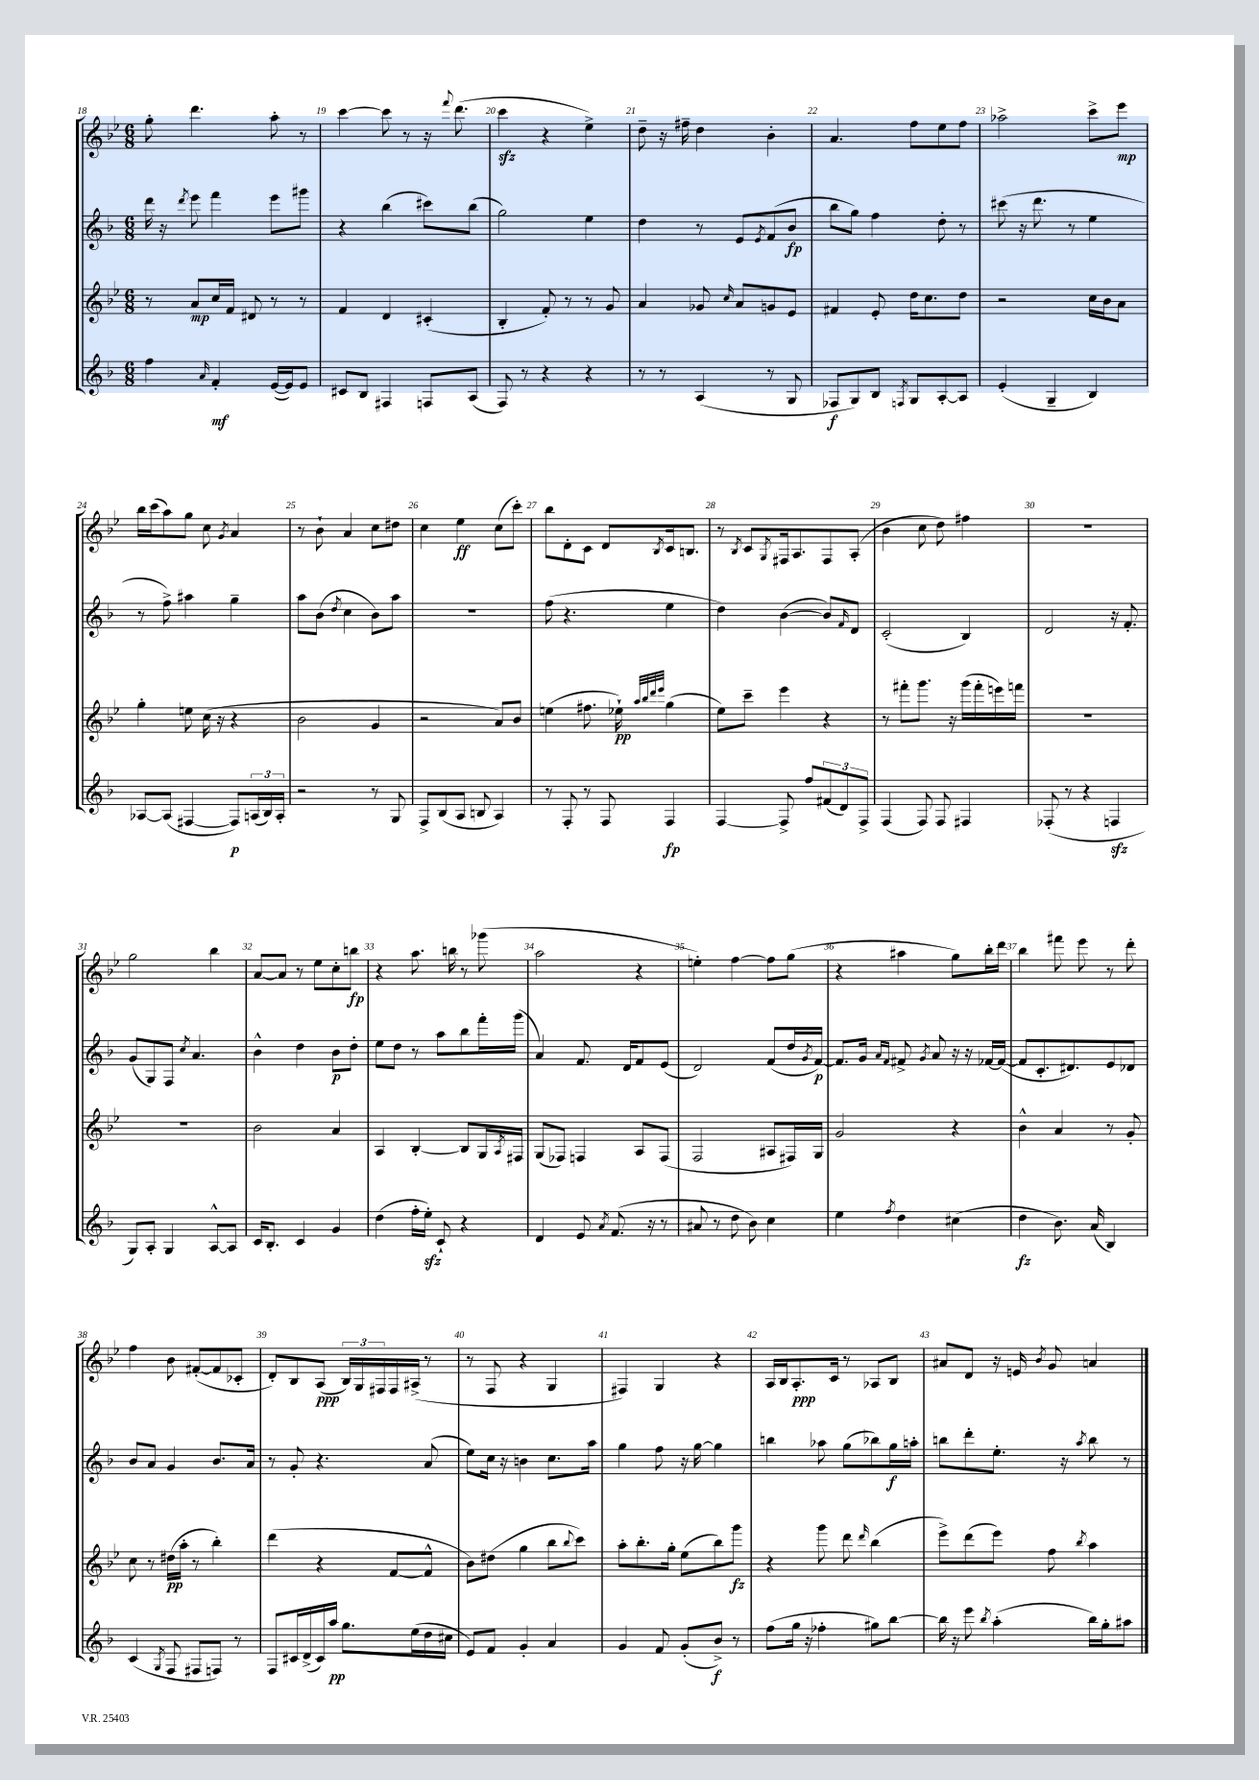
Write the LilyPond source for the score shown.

<<
\new StaffGroup <<
\new Staff = "s0" {
    \clef treble \key bes \major \numericTimeSignature \time 6/8
    g''8-. d'''4. a''8-. r8 |
    c'''4~ c'''8 r8 r16 \appoggiatura { f'''8 } d'''8.( |
    c'''4\sfz r4 ees''4->) |
    d''8-- r16 fis''16-- d''4 bes'4-. |
    a'4. f''8 ees''8 f''8 |
    aes''2-> c'''8-> ees'''8\mp |
    bes''16 c'''16( a''8) g''8 c''8 \acciaccatura { g'8 } a'4 |
    r8 bes'8-! a'4 c''8 dis''8 |
    c''4 ees''4\ff c''8( c'''8-.) |
    bes''8 d'8-. c'8 d'8 \acciaccatura { bes8 } c'16 b8. |
    r8 \acciaccatura { bes8 } c'8 \acciaccatura { g8 } fis16 a8. fis8 a8-.( |
    bes'4 c''8 d''8) fis''4 |
    R2. |
    g''2 bes''4 |
    a'8~ a'8 r8 ees''8 c''8-. b''8\fp |
    r4 a''8. b''16 r8 ges'''8( |
    a''2 r4 |
    e''4-.) f''4~ f''8 g''8( |
    r4 ais''4 g''8) bes''16-. d'''16 |
    bes''4 fis'''8 ees'''8 r8 d'''8-. |
    f''4 bes'8 fis'8~-.( fis'8 ces'8-. |
    d'8-.) bes8 a8\ppp( \tuplet 3/2 { bes16) g16 fis16 } fis16 ais16->( r8 |
    r8 f8 r4 g4 |
    fis4) g4 r4 |
    a16 bes16 a8.-.\ppp c'16 r8 aes8 bes8 |
    ais'8 d'8 r16 e'16 \acciaccatura { bes'8 } g'8 a'4 \bar "|." |
}
\new Staff = "s1" {
    \clef treble \key f \major \numericTimeSignature \time 6/8
    d'''16 r16 \acciaccatura { d'''8 } e'''8 f'''4 e'''8 gis'''8 |
    r4 bes''4( cis'''8) bes''8( |
    g''2) e''4 |
    d''4 r8 e'8 \acciaccatura { e'8 } f'8( bes'8\fp |
    bes''8 g''8) f''4 d''8-. r8 |
    cis'''8( r16 d'''8. r8 e''4 |
    r8 f''8->) ais''4 g''4-- |
    a''8 bes'8( \acciaccatura { d''8 } c''4 bes'8) a''8 |
    R2. |
    f''8( r4. e''4 |
    d''4) bes'4~( bes'8) \grace { f'16 } d'8 |
    c'2-.( bes4) |
    d'2 r16 f'8.-. |
    g'8( g8) f8 \acciaccatura { c''8 } a'4. |
    bes'4-^ d''4 bes'8\p d''8-. |
    e''8 d''8 r8 a''8 bes''8 f'''16-. g'''16( |
    a'4) f'8. d'16 f'8 e'8( |
    d'2) f'8( d''16 \acciaccatura { g'8 } f'16~\p) |
    f'8. g'16 \grace { a'16 f'16 } fis'8-> \acciaccatura { g'8 } a'8 r16 r16 fes'16~ fes'16~( |
    fes'8 c'8.-. dis'8.) e'8 des'8 |
    bes'8 a'8 g'4 bes'8. a'16 |
    r8 g'8-. r4. a'8( |
    e''8) c''16 r16 b'4 c''8. a''16 |
    g''4 f''8 r16 g''16~ g''4 |
    b''4 aes''8 g''8( bes''8) g''16\f a''16-. |
    b''8 d'''8-. e''8.-. r16 \acciaccatura { a''8 } b''8 r8 \bar "|." |
}
\new Staff = "s2" {
    \clef treble \key bes \major \numericTimeSignature \time 6/8
    r8 a'8\mp c''16 f'16 dis'8 r8 r8 |
    f'4 d'4 cis'4-.( |
    bes4-. f'8-.) r8 r8 g'8 |
    a'4 ges'8 \grace { c''16 } a'8 g'8 ees'8 |
    fis'4 ees'8-. d''16 c''8. d''8 |
    r2 c''16 bes'16 a'8 |
    g''4-. e''8 c''16( r16 r4 |
    bes'2 g'4 |
    r2 a'8) bes'8 |
    e''4( fis''8. ees''16-!\pp) \grace { a''32 bes''32 d'''32 ees'''32 } g''4( |
    ees''8) c'''8-- ees'''4 r4 |
    r8 fis'''8-. g'''8. r16 g'''16( fis'''16-. e'''16) f'''16 |
    R2. |
    R2. |
    bes'2 a'4 |
    a4 bes4~-. bes8 g16 \acciaccatura { a8 } fis16 |
    g8( fes8) f4 a8 f8( |
    f2 ais8 fis16) g16 |
    g'2 r4 |
    bes'4-^ a'4 r8 g'8-. |
    c''8 r8 dis''16\pp( a''16-. r8 bes''4-.) |
    d'''4( r4 f'8~ f'8-^ |
    bes'8) dis''8( g''4 bes''8 \appoggiatura { bes''8 } c'''8) |
    a''8-. bes''8.-. g''16-. ees''8( bes''8) g'''8\fz |
    r4 g'''8 d'''8 \grace { d'''16 } bes''4( |
    ees'''8->) d'''8( ees'''8) f''8 \acciaccatura { bes''8 } a''4 \bar "|." |
}
\new Staff = "s3" {
    \clef treble \key f \major \numericTimeSignature \time 6/8
    f''4 \grace { a'16 } f'4-.\mf e'16~( e'16) e'8 |
    cis'8 bes8 fis4 f8 a8( |
    f8) r8 r4 r4 |
    r8 r8 a4( r8 g8 |
    fes8\f g8) bes8 \acciaccatura { f8 } g8 a8~-. a8 |
    e'4-.( g4-- bes4) |
    aes8~ aes8( fis4~ fis8\p) \tuplet 3/2 { a16( bes16) a16-. } |
    r2 r8 g8 |
    f8-> bes8( a8 b8 a4) |
    r8 f8-. r8 f8 f4\fp |
    f4~ f8-> f''8 \tuplet 3/2 { fis'8( d'8) f8-> } |
    f4( f8) f8 fis4 |
    fes8-.( r8 r4 f4\sfz |
    g8) a8-. g4 a8~-^ a8 |
    c'16 bes8.-. c'4 g'4 |
    d''4( f''16-. e''16-.\sfz) c'8-! r4 |
    d'4 e'8 \acciaccatura { a'8 } f'8.( r16 r8 |
    ais'8 r8 d''8 bes'8) c''4 |
    e''4 \acciaccatura { f''8 } d''4 cis''4( |
    d''4\fz bes'8.) a'16( bes4) |
    c'4( \acciaccatura { g8 } f8 fis8 f8) r8 |
    f8 cis'16 d'16->( cis'16) a''16\pp g''8. e''16( d''16 cis''16 |
    e'8) f'8 g'4-. a'4 |
    g'4 f'8 g'8-.( bes'8->\f) r8 |
    f''8( g''16 r16 fes''4-. gis''8) bes''8~ |
    bes''16 r16 e'''8 \acciaccatura { bes''8 } a''4-.( bes''16) g''16-. ais''8 \bar "|." |
}
>>
>>
\layout { \context { \Score currentBarNumber = #18 \override BarNumber.break-visibility = ##(#f #t #t) barNumberVisibility = #all-bar-numbers-visible } }
